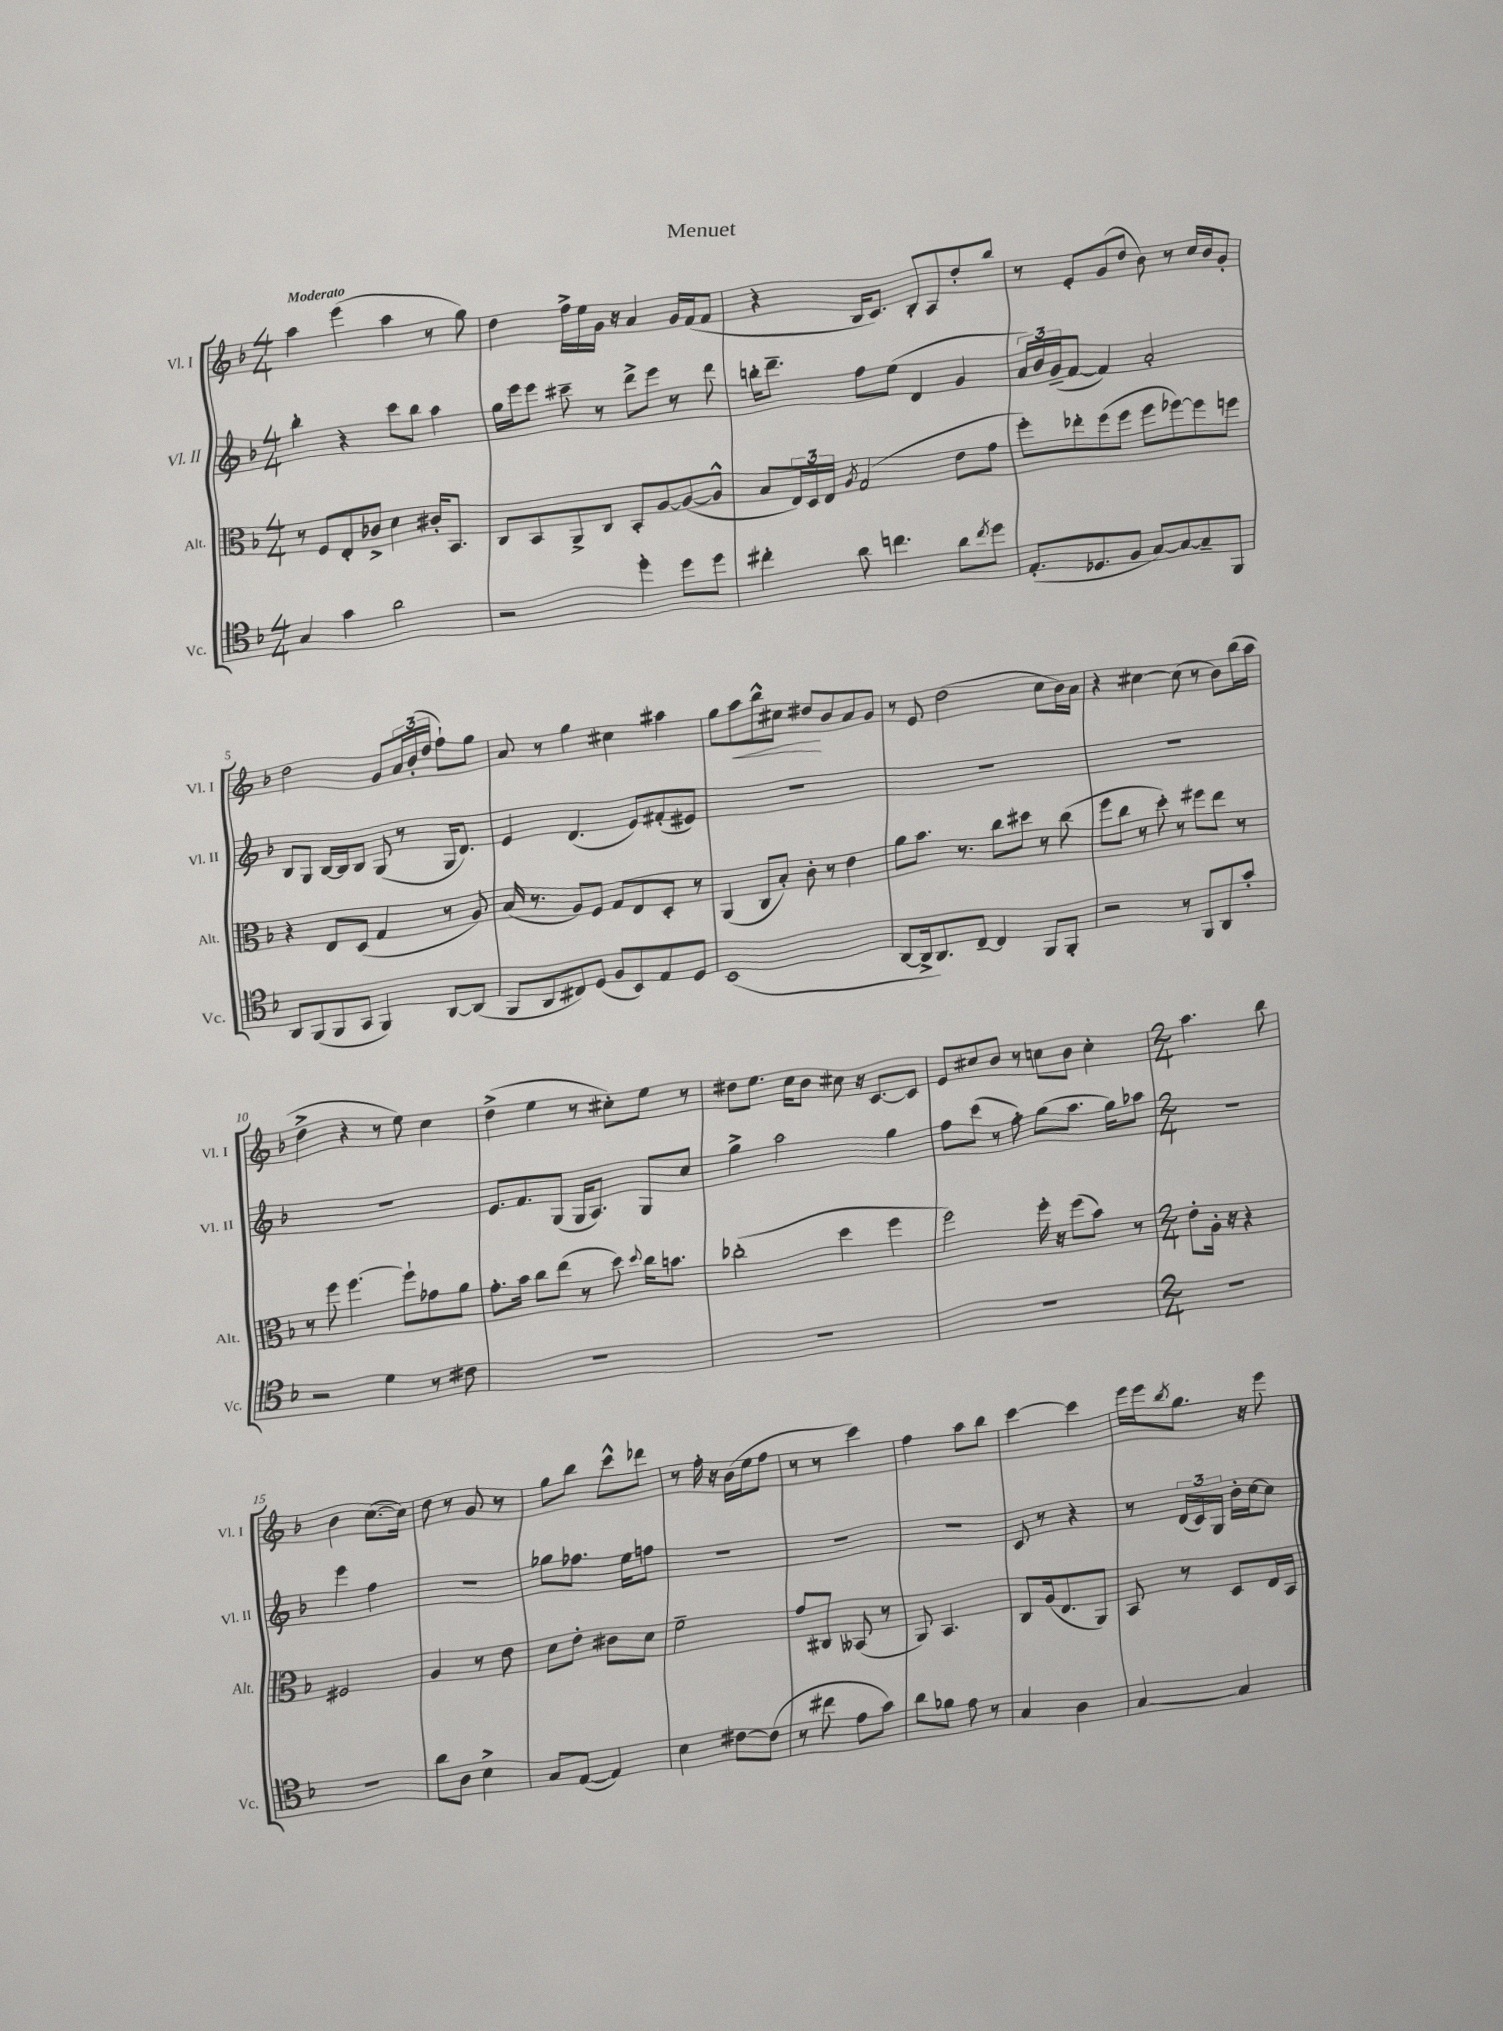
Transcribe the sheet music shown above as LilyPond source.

\header { title = "Menuet" }
<<
\new StaffGroup <<
\new Staff = "s0" \with { instrumentName = "Vl. I" shortInstrumentName = "Vl. I" } {
    \clef treble \key f \major \numericTimeSignature \time 4/4 \tempo "Moderato"
    a''4 e'''4( a''4 r8 g''8) |
    d''4 f''16-> e''16 g'16 r16 a'4 g'16 f'16( f'8 |
    r4 bes16 c'8.) bes8-. a8 d''8-. bes''8 |
    r8 e'8-. g'8( d''8 bes'8) r8 c''16 bes'16 g'8-. |
    d''2 g'8 \tuplet 3/2 { a'16 bes'16-.( d''16 } f''8-!) g''8 |
    a'8 r8 g''4 cis''4 ais''4 |
    g''8 a''8\< bes''8-^ cis''8 dis''8\! bes'8 a'8 g'8 |
    r8 e'8 d''2( c''8 bes'16) a'16 |
    r4 cis''4~ cis''8( r8 bes'8) bes''16( a''16 |
    d''4-> r4 r8 e''8) c''4 |
    d''4->( e''4 r8 cis''8-.) e''8 r8 |
    dis''8 e''8. c''16 bes'8 cis''8 r16 c'8.~ c'8 |
    e'8 cis''8 bes'8 r8 c''8 bes'8 c''4-. |
    \numericTimeSignature \time 2/4 a''4. bes''8 |
    bes'4 c''8.~( c''16) |
    d''8 r8 g'8 r8 |
    g''8 bes''8 c'''8-^ des'''8 |
    r8 f''16-. r16 bes'16( e''16 f''8 |
    r8 r8 c'''4) |
    f''4 a''8 bes''8 |
    c'''4~ c'''4 |
    e'''16 e'''16 \acciaccatura { bes''8 } g''8. r16 e'''8 \bar "|." |
}
\new Staff = "s1" \with { instrumentName = "Vl. II" shortInstrumentName = "Vl. II" } {
    \clef treble \key f \major \numericTimeSignature \time 4/4
    bes''4-. r4 c'''8 bes''8 a''4 |
    g''16 e'''16 e'''8 cis'''8-- r8 d'''8-> e'''8 r8 d'''8 |
    b''16-. d'''8.-- f''8 e''8( d'4 g'4 |
    \tuplet 3/2 { a'16) bes'16 g'16--( } f'8~ f'4) a'2-. |
    bes8 g8 bes16~ bes16 bes8 g8( r8 g16 d'8.) |
    e'4 d'4.( e'8) fis'8-.( eis'8) |
    R1 |
    R1 |
    R1 |
    R1 |
    e'8. f'8. g8( g16 a8.) g8 c''8 |
    g''4-> a''2 g''4 |
    f''8 c'''8( r8 f''8-.) g''8( a''8. g''16) aes''8 |
    \numericTimeSignature \time 2/4 R2 |
    e'''4 f''4 |
    R2 |
    ges''8 fes''8. e''16 f''8 |
    R2 |
    R2 |
    R2 |
    c'8 r8 r4 |
    r8 \tuplet 3/2 { d'16( c'16) g16 } bes'16-. c''16~ c''8 \bar "|." |
}
\new Staff = "s2" \with { instrumentName = "Alt." shortInstrumentName = "Alt." } {
    \clef alto \key f \major \numericTimeSignature \time 4/4
    r8 f8 e8-. ces'8-> d'4 cis'16-. bes,8. |
    c8 bes,8 a,8-> c8 bes,8-. a8~ a8~( a8-^ |
    bes8 \tuplet 3/2 { e16) d16 e16 } \acciaccatura { a8 } g2( e'8 g'8 |
    f''8-.) ees''8-. f''8( f''8 f''8 fes''8~) fes''8 f''8 |
    r4 e8 d8( g4 r8 a8) |
    bes16( r8. a8) f8 g8 e8 d8-. r8 |
    a,4( c8 bes8-.) c'8-. r8 e'4 |
    a'8 bes'8. r8. c''8 dis''8 r8 c''8( |
    f''8 c''8 r8 d''8-.) r8 fis''8 e''8 r8 |
    r8 f''8 f''4.~ f''8-! ges'8 a'8 |
    g'8.-. bes'16 c''8 e''8( r8 d''8) \appoggiatura { d''8 } c''16 b'8. |
    ces''2-.( d''4 f''4 |
    f''2) f''16-. r16 f''8( bes'8) r8 |
    \numericTimeSignature \time 2/4 e'8-. a16-. r16 r4 |
    fis2 |
    a4 r8 e'8 |
    d'8 e'8-. cis'8 d'8 |
    f'2-- |
    g'8 cis8 beses,8( r8 |
    a,8) bes,4. |
    c8 a16( e8. a,8) |
    bes,8 r8 d8 e16 bes,16 \bar "|." |
}
\new Staff = "s3" \with { instrumentName = "Vc." shortInstrumentName = "Vc." } {
    \clef tenor \key f \major \numericTimeSignature \time 4/4
    g4 g'4 a'2 |
    r2 d''4-. d''8 d''8 |
    cis''4-. a'8 c''4. a'8 \acciaccatura { c''8 } d''8 |
    e8.-.( des8. f8 g8~) g8~ g8-- f,8 |
    a,8 f,8( f,8 g,8 f,4) a,8~ a,8( |
    f,8 a,8 cis8) d8( f8 bes,8) e8 d8 |
    bes,1( |
    a,8~ a,16-> a,8.) c8~-- c4 f,8 f,8-. |
    r2 r8 f,8 a,8 g'8-. |
    r2 d'4 r8 cis'8 |
    R1 |
    R1 |
    R1 |
    \numericTimeSignature \time 2/4 R2 |
    R2 |
    a'8 a8 bes4-> |
    g8 e8~( e4) |
    bes4 cis'8~ cis'8( |
    r8 cis''8 e'8 g'8) |
    a'8 fes'8 e'8 r8 |
    g4 a4 |
    g4~ g4 \bar "|." |
}
>>
>>
